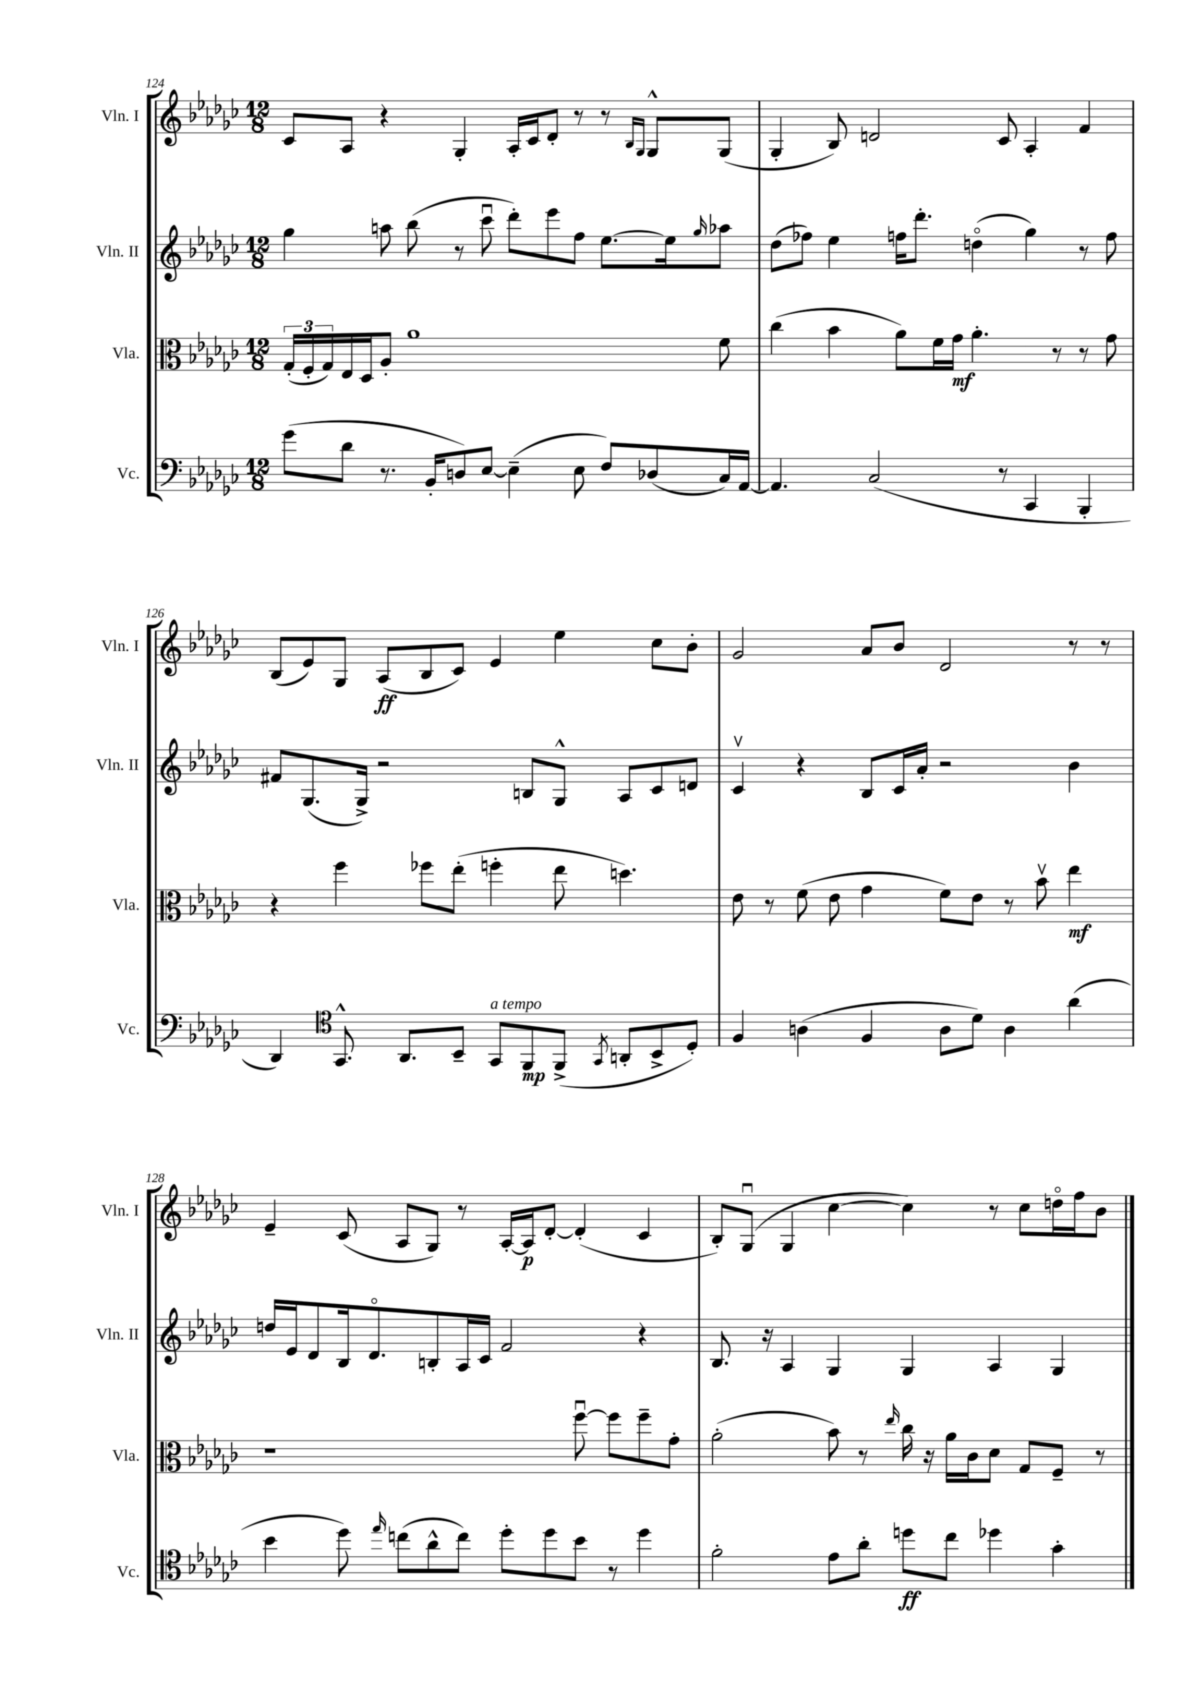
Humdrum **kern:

**kern	**kern	**kern	**kern
*staff4	*staff3	*staff2	*staff1
*clefF4	*clefC3	*clefG2	*clefG2
*k[b-e-a-d-g-c-]	*k[b-e-a-d-g-c-]	*k[b-e-a-d-g-c-]	*k[b-e-a-d-g-c-]
*M12/8	*M12/8	*M12/8	*M12/8
(8g-	(24G-'	4gg-	8c-
.	24F'	.	.
.	24G-)	.	.
8d-	16E-	.	8A-
.	16D-	.	.
8.r	8A-'	8aa	4r
.	1a-	(8bb-	.
16BB-'	.	.	.
8D)	.	8r	4G-'
[8E-	.	8ccc-u	.
(4E-~]	.	8ddd-')	16A-'
.	.	.	16c-
.	.	8eee-	8d-'
8E-	.	8ff	8r
8F)	.	[8.ee-	8r
.	.	.	16qqB-
.	.	.	16qqG-
(8D-	.	.	8G-^^
.	.	16ee-]	.
.	.	16qqgg-	.
16C-)	8f	8aa-	(8G-
[16AA-	.	.	.
=	=	=	=
4.AA-]	(4cc-	(8dd-	4G-'
.	.	8ff-)	.
.	4b-	4ee-	8B-)
(2C-	.	.	2d
.	8a-)	16ff	.
.	.	8.ddd-'	.
.	16f	.	.
.	16g-	.	.
.	4.a-'	(4ddo	.
8r	.	.	8c-
4CC-	.	4gg-)	4A-'
.	8r	.	.
4BBB-'	8r	8r	4f
.	8g-	8ff	.
=	=	=	=
4DD-)	4r	8f#	(8B-
.	.	(8.G-	8e-)
*clefC4	*	*	*
8.GG-^^	4ff	.	8G-
.	.	16G-^)	.
.	.	2r	(8A-
8.AA-	.	.	.
.	8ff-	.	8B-
8BB-~	(8ee-'	.	8c-)
8GG-	4ff'	.	4e-
8FF	.	8B	.
(8FF^	8ee-	8G-^^	4ee-
8qGG-	.	.	.
8AA'	4.dd)	8A-	.
8BB-^	.	8c-	8cc-
8D-')	.	8d	8b-'
=	=	=	=
4F	8e-	4c-v	2g-
.	8r	.	.
(4A	(8f	4r	.
.	8e-	.	.
4F	4g-	8B-	8a-
.	.	16c-	8b-
.	.	16a-'	.
8A	8f)	2r	2d-
8d-)	8e-	.	.
4A	8r	.	.
.	8b-v	.	.
(4a-	4ee-	4b-	8r
.	.	.	8r
=	=	=	=
4b-	1r	16dd	4e-~
.	.	16e-	.
.	.	8d-	.
8dd-)	.	16B-	(8c-
.	.	8.d-o	.
16qqee-	.	.	.
(8cc	.	.	8A-
8a-^^	.	8B'	8G-)
8cc)	.	16A-	8r
.	.	16c-	.
8dd-'	.	2f	[16A-'
.	.	.	16A-]
8dd-	.	.	[8d-'
8b-	[8ffu	.	(4d-']
8r	8ff]	.	.
4dd-	8ff~	4r	4c-
.	8g-'	.	.
=	=	=	=
2f'	(2a-'	8.B-	8B-')
.	.	.	(8G-u
.	.	16r	.
.	.	4A-	4G-
8e-	8b-)	4G-	[4cc-
8a-'	8r	.	.
.	16qqee-	.	.
8dd	16cc-	4G-	4cc-])
.	16r	.	.
8cc-	16a-	.	.
.	16c-	.	.
4dd-	8d-	4A-	8r
.	8G-	.	8cc-
4g-'	8F~	4G-	16ddo
.	.	.	16ff
.	8r	.	8b-
==	==	==	==
*-	*-	*-	*-
